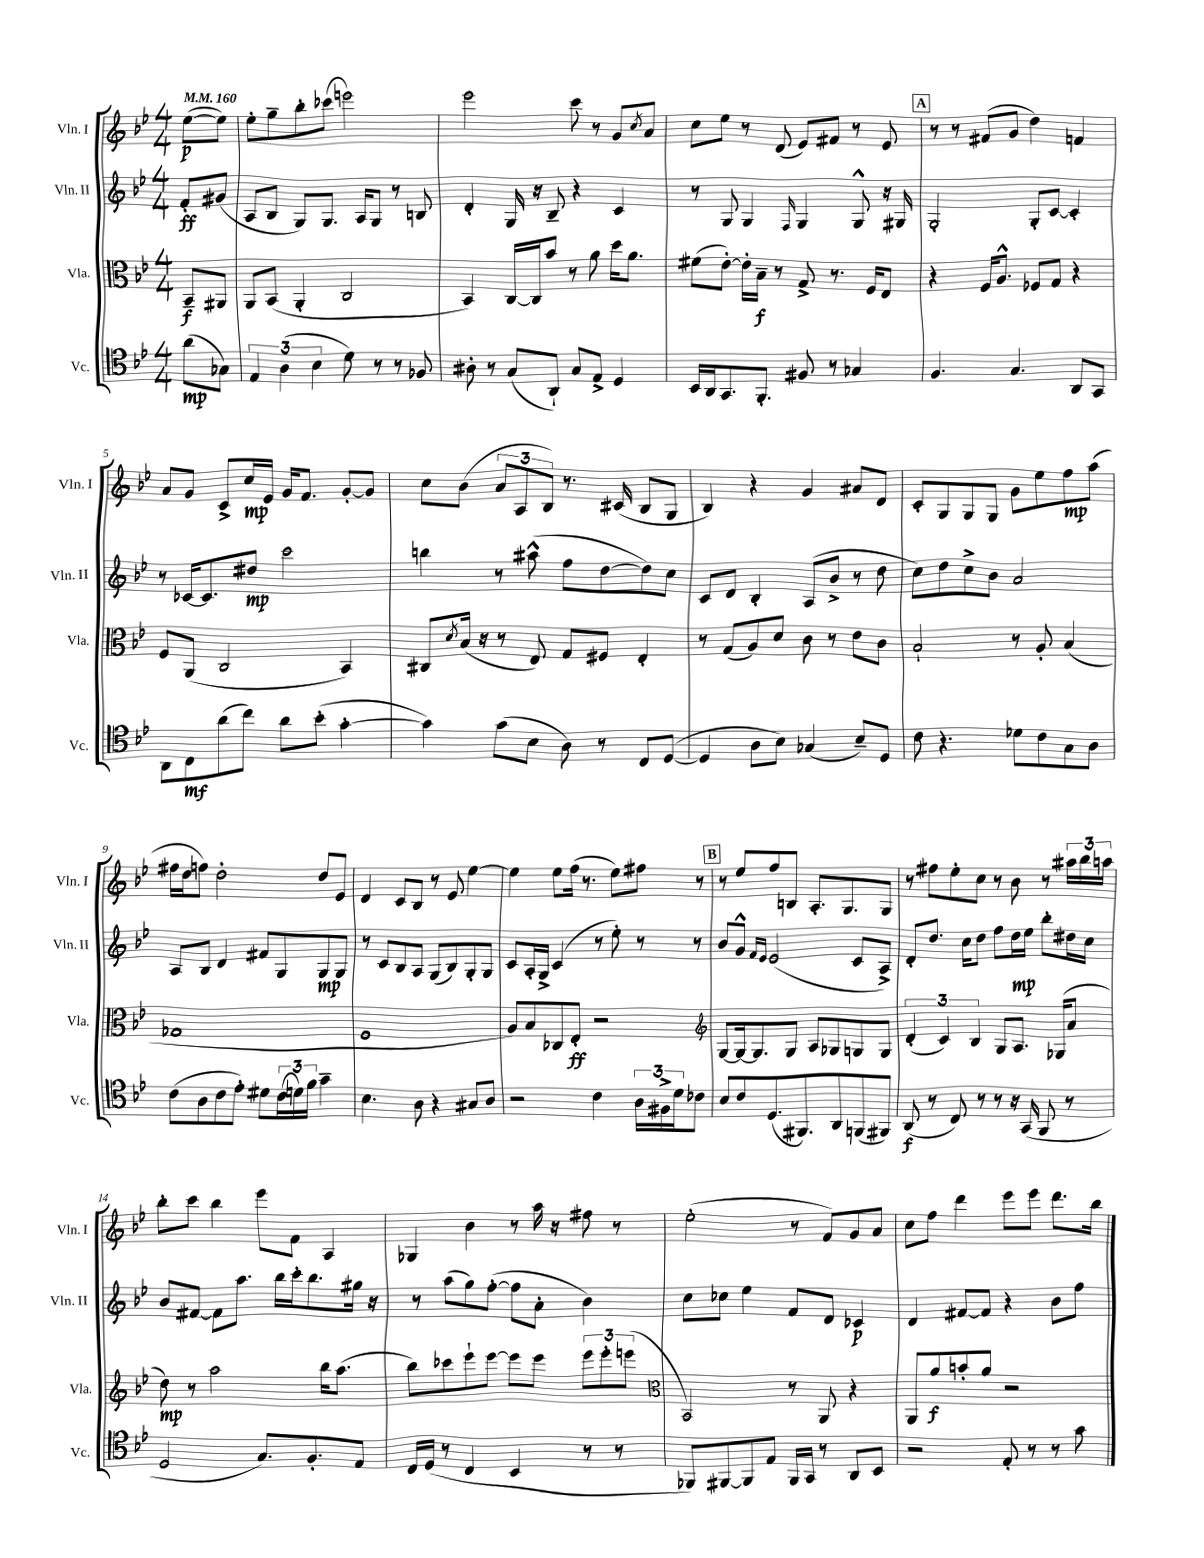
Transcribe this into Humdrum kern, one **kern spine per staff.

**kern	**dynam	**kern	**dynam	**kern	**dynam	**kern	**dynam
*part4	*part4	*part3	*part3	*part2	*part2	*part1	*part1
*staff4	*staff4	*staff3	*staff3	*staff2	*staff2	*staff1	*staff1
*I"Vc.	*	*I"Vla.	*	*I"Vln. II	*	*I"Vln. I	*
*I'Vc.	*	*I'Vla.	*	*I'Vln. II	*	*I'Vln. I	*
*clefC4	*	*clefC3	*	*clefG2	*	*clefG2	*
*k[b-e-]	*	*k[b-e-]	*	*k[b-e-]	*	*k[b-e-]	*
*M4/4	*	*M4/4	*	*M4/4	*	*M4/4	*
*MM160	*	*MM160	*	*MM160	*	*MM160	*
=	=	=	=	=	=	=	=
(8a\L	mp	8BB-~/L	f	8f'/L	ff	([8ee-\L	p
8G-X\J)	.	8AA#X/J	.	(8g#X/J	.	8ee-\J])	.
=1	=1	=1	=1	=1	=1	=1	=1
6E-/	.	8AA/L	.	8A/L	.	8ee-'\L	.
.	.	(8BB-/J	.	8B-/J	.	8gg~\	.
(6A\	.	.	.	.	.	.	.
.	.	4AA'/	.	8G/L)	.	8bb-'\	.
6B-\	.	.	.	.	.	.	.
.	.	.	.	8.G/J	.	(8ccc-X\J	.
8d\)	.	2C/	.	.	.	2eeen\)	.
.	.	.	.	16A/KL	.	.	.
8r	.	.	.	8G/J	.	.	.
8r	.	.	.	8r	.	.	.
8F-X/	.	.	.	8Bn/	.	.	.
=2	=2	=2	=2	=2	=2	=2	=2
8A#X'\	.	4BB-/)	.	4d'/	.	2eee-\	.
8r	.	.	.	.	.	.	.
(8G/L	.	[16C/LL	.	16G/	.	.	.
.	.	16C/J]	.	16r	.	.	.
8AA`/J)	.	8b-/J	.	8B-~/	.	.	.
8G/L	.	8r	.	4r	.	8ccc\	.
8E-^/J	.	8a\	.	.	.	8r	.
4D/	.	16dd\KL	.	4c/	.	8g/L	.
.	.	8.a\J	.	.	.	.	.
.	.	.	.	.	.	8qcc/	.
.	.	.	.	.	.	8a/J	.
=3	=3	=3	=3	=3	=3	=3	=3
16BB-/LL	.	(8f#X\L	.	8r	.	8cc\L	.
16AA/J	.	.	.	.	.	.	.
8.GG/	.	[8e-'\J)	.	8G/	.	8ee-\J	.
.	.	16e-'\LL]	.	4G/	.	8r	.
8.FF'/J	.	16B-~\JJ	f	.	.	.	.
.	.	8r	.	.	.	(8d/	.
.	.	.	.	16qqF/	.	.	.
8F#X/	.	8G^/	.	4G/	.	8e-/L)	.
8r	.	8.r	.	.	.	8f#X/J	.
4G-X/	.	.	.	8G^^/	.	8r	.
.	.	16F/KL	.	.	.	.	.
.	.	8E-/J	.	16r	.	8e-/	.
.	.	.	.	16G#X/	.	.	.
!!LO:REH:place=s1:t=A
=4	=4	=4	=4	=4	=4	=4	=4
4.F/	.	4r	.	2G'/	.	8r	.
.	.	.	.	.	.	8r	.
.	.	16F/KL	.	.	.	(8f#X/L	.
.	.	8.A^^/J	.	.	.	.	.
4.G/	.	.	.	.	.	8g/J	.
.	.	8F-X/L	.	8G'/L	.	4dd\)	.
.	.	8G/J	.	[8c/J	.	.	.
8AA/L	.	4r	.	4c'/]	.	4fn/	.
8GG/J	.	.	.	.	.	.	.
!!LO:LB:g=z
=5	=5	=5	=5	=5	=5	=5	=5
8AA\L	.	8F/L	.	8r	.	8a/L	.
8C\	mf	(8AA/J	.	[16c-X/KL	.	8g/J	.
.	.	.	.	8.c-/]	.	.	.
(8a\	.	2C/	.	.	.	8c^/L	.
8cc\J)	.	.	.	8dd#X/J	mp	16cc/L	mp
.	.	.	.	.	.	16e-/JJ	.
8a\L	.	.	.	2ccc\	.	16g/KL	.
.	.	.	.	.	.	8.f/J	.
(8b-'\J	.	.	.	.	.	.	.
[4g'\	.	4BB-/)	.	.	.	[8g'/L	.
.	.	.	.	.	.	8g/J]	.
=6	=6	=6	=6	=6	=6	=6	=6
4g\])	.	8C#X/L	.	4bbn\	.	8cc\L	.
.	.	8qd/	.	.	.	.	.
.	.	(16B-/Jk	.	.	.	(8b-\J	.
.	.	16r	.	.	.	.	.
(8g\L	.	8r	.	8r	.	12a/L	.
.	.	.	.	.	.	12A/	.
8B-\J	.	8E-/)	.	(8aa#X^^\	.	.	.
.	.	.	.	.	.	12B-/J)	.
8A\)	.	8G/L	.	8ff\L	.	8.r	.
8r	.	8F#X/J	.	[8dd\	.	.	.
.	.	.	.	.	.	(16c#X/	.
8C/L	.	4E-'/	.	8dd\])	.	8B-/L	.
([8D/J	.	.	.	8cc\J	.	8G/J	.
=7	=7	=7	=7	=7	=7	=7	=7
4D/]	.	8r	.	8c/L	.	4B-/)	.
.	.	(8G/L	.	8d/J	.	.	.
8A\L	.	8A/)	.	4B-'/	.	4r	.
8B-\J)	.	8d/J	.	.	.	.	.
(4G-X/	.	8c\	.	(8A/L	.	4g/	.
.	.	8r	.	8b-^/J	.	.	.
8B-~/L)	.	8e-\L	.	8r	.	8a#X/L	.
8D/J	.	8c\J	.	8dd\	.	8d/J	.
=8	=8	=8	=8	=8	=8	=8	=8
8c\	.	2B-`/	.	8cc\L)	.	8c'/L	.
4.r	.	.	.	8dd\	.	8G/	.
.	.	.	.	8cc^\	.	8G/	.
.	.	.	.	8b-\J	.	8G/J	.
8d-X\L	.	8r	.	2a/	.	8g\L	.
8c\	.	8A'/	.	.	.	8ee-\	.
8G\	.	(4B-/	.	.	.	8ff\	mp
8A\J	.	.	.	.	.	(8aa\J	.
!!LO:LB:g=z
=9	=9	=9	=9	=9	=9	=9	=9
(8c\L	.	1G-X	.	8A/L	.	16ff#X\LL	.
.	.	.	.	.	.	16dd\J	.
8A\	.	.	.	8B-/J	.	8ffn\J)	.
8c\	.	.	.	4d/	.	2dd'\	.
8e-'\J)	.	.	.	.	.	.	.
8d#X\L	.	.	.	8f#X/L	.	.	.
(24c\L	.	.	.	8G/	.	.	.
24dn\)	.	.	.	.	.	.	.
24f\JJ	.	.	.	.	.	.	.
4g~\	.	.	.	8G/	mp	8dd/L	.
.	.	.	.	8G/J	.	8e-/J	.
=10	=10	=10	=10	=10	=10	=10	=10
4.B-\	.	1F	.	8r	.	4d/	.
.	.	.	.	8c/L	.	.	.
.	.	.	.	8B-/	.	8c/L	.
8A\	.	.	.	8A/J	.	8B-/J	.
4r	.	.	.	(8G/L	.	8r	.
.	.	.	.	8B-/)	.	8e-/	.
8G#X/L	.	.	.	8G'/	.	[4ee-\	.
8A/J	.	.	.	8G/J	.	.	.
=11	=11	=11	=11	=11	=11	=11	=11
2r	.	8A/L)	.	8c/L	.	4ee-\]	.
.	.	8B-/	.	16A'/L	.	.	.
.	.	.	.	16G^/JJ	.	.	.
.	.	8C-X/	.	(4c/	.	8ee-\L	.
.	.	8E-'/J	ff	.	.	(16ff\Jk	.
.	.	.	.	.	.	8.r	.
4c\	.	2r	.	8r	.	.	.
.	.	.	.	8ee-'\)	.	8ee-\L)	.
24A\LL	.	.	.	8r	.	8ff#X\J	.
24F#X^\	.	.	.	.	.	.	.
24d\J	.	.	.	.	.	.	.
8c-X\J	.	.	.	8r	.	8r	.
!!LO:REH:place=s1:t=B
=12	=12	=12	=12	=12	=12	=12	=12
*	*	*clefG2	*	*	*	*	*
8B-/L	.	[8G/L	.	8b-/L	.	8r	.
8c/	.	16G/k_	.	8g^^/J	.	8ee-/L	.
.	.	8.G/]	.	.	.	.	.
.	.	.	.	16qqf/LL	.	.	.
.	.	.	.	16qqe-/JJ	.	.	.
(8.D/	.	.	.	(2e-/	.	8ff/	.
.	.	8G/J	.	.	.	8Bn/J	.
8.FF#X/)	.	.	.	.	.	.	.
.	.	8A/L	.	.	.	8.A'/L	.
8AA/	.	8G-X/	.	.	.	.	.
.	.	.	.	.	.	8.G/	.
(8FFn/	.	8Gn/	.	8c/L	.	.	.
8FF#X/J)	.	8G/J	.	8A^/J)	.	8G/J	.
=13	=13	=13	=13	=13	=13	=13	=13
(8AA/	f	(6d'/	.	8d'/L	.	8r	.
8r	.	.	.	8.dd/J	.	8ff#X\L	.
.	.	6c/)	.	.	.	.	.
8C/)	.	.	.	.	.	8ee-'\	.
.	.	.	.	16cc\KL	.	.	.
.	.	6B-/	.	.	.	.	.
8r	.	.	.	8dd\J	.	8cc\J	.
8r	.	8G/L	.	8ff\L	.	8r	.
16r	.	8.A/J	.	16dd\L	mp	8b-\	.
(16GG/	.	.	.	16ee-\JJ	.	.	.
8FF/	.	.	.	8bb-'\L	.	8r	.
.	.	(16G-X/KL	.	.	.	.	.
8r	.	8a/J	.	16dd#X\L	.	24aa#X\LL	.
.	.	.	.	.	.	24bb-\	.
.	.	.	.	16cc\JJ	.	.	.
.	.	.	.	.	.	24aan\JJ	.
!!LO:LB:g=z
=14	=14	=14	=14	=14	=14	=14	=14
2D/	.	8dd\)	mp	8b-/L	.	8bb-'\L	.
.	.	8r	.	[8f#X/J	.	8ccc\J	.
.	.	2aa\	.	8f#\L]	.	4bb-\	.
.	.	.	.	8.aa\J	.	.	.
8.G/L)	.	.	.	.	.	8eee-\L	.
.	.	.	.	16bb-\LL	.	.	.
.	.	.	.	16ccc'\J	.	8f\J	.
8.F'/	.	.	.	8.bb-\	.	.	.
.	.	16bb-\KL	.	.	.	4A/	.
.	.	(8.aa\J	.	.	.	.	.
8E-/J	.	.	.	16gg#X\Jk	.	.	.
.	.	.	.	16r	.	.	.
=15	=15	=15	=15	=15	=15	=15	=15
16C/LL	.	8bb-\L)	.	8r	.	4G-X/	.
(16D/JJ	.	.	.	.	.	.	.
8r	.	8ccc-X\	.	(8aa\L	.	.	.
4C/	.	8eee-`\	.	8gg\)	.	4b-\	.
.	.	[8eee-\J	.	([8ff'\J	.	.	.
4BB-/	.	8eee-\L]	.	8ff\L]	.	8r	.
.	.	8eee-\J	.	8a'\J	.	16aa\	.
.	.	.	.	.	.	16r	.
8r	.	12eee-\L	.	4b-\)	.	8ff#X\	.
.	.	12eee-'\	.	.	.	.	.
8r	.	.	.	.	.	8r	.
.	.	(12eeen\J	.	.	.	.	.
=16	=16	=16	=16	=16	=16	=16	=16
*	*	*clefC3	*	*	*	*	*
8FF-X/L)	.	2BB-/)	.	8cc\L	.	(2ee-'\	.
[8FF#X/	.	.	.	8cc-X\J	.	.	.
8FF#/]	.	.	.	4ee-\	.	.	.
8E-/J	.	.	.	.	.	.	.
16FF#/LL	.	8r	.	8f/L	.	8r	.
16GG/JJ	.	.	.	.	.	.	.
8r	.	8AA/	.	8d/J	.	8f/L)	.
8AA/L	.	4r	.	4c-X/	p	8g/	.
8BB-/J	.	.	.	.	.	8a/J	.
=17	=17	=17	=17	=17	=17	=17	=17
2r	.	8AA/L	.	4d/	.	8cc\L	.
.	.	8a/	f	.	.	8ff\J	.
.	.	8bn'/	.	[8f#X/L	.	4ddd\	.
.	.	8a/J	.	8f#/J]	.	.	.
8E-'/	.	2r	.	4r	.	8eee-\L	.
8r	.	.	.	.	.	8eee-\J	.
8r	.	.	.	8b-\L	.	8.ddd\L	.
8g\	.	.	.	8ff\J	.	.	.
.	.	.	.	.	.	16bb-\Jk	.
==	==	==	==	==	==	==	==
*-	*-	*-	*-	*-	*-	*-	*-
